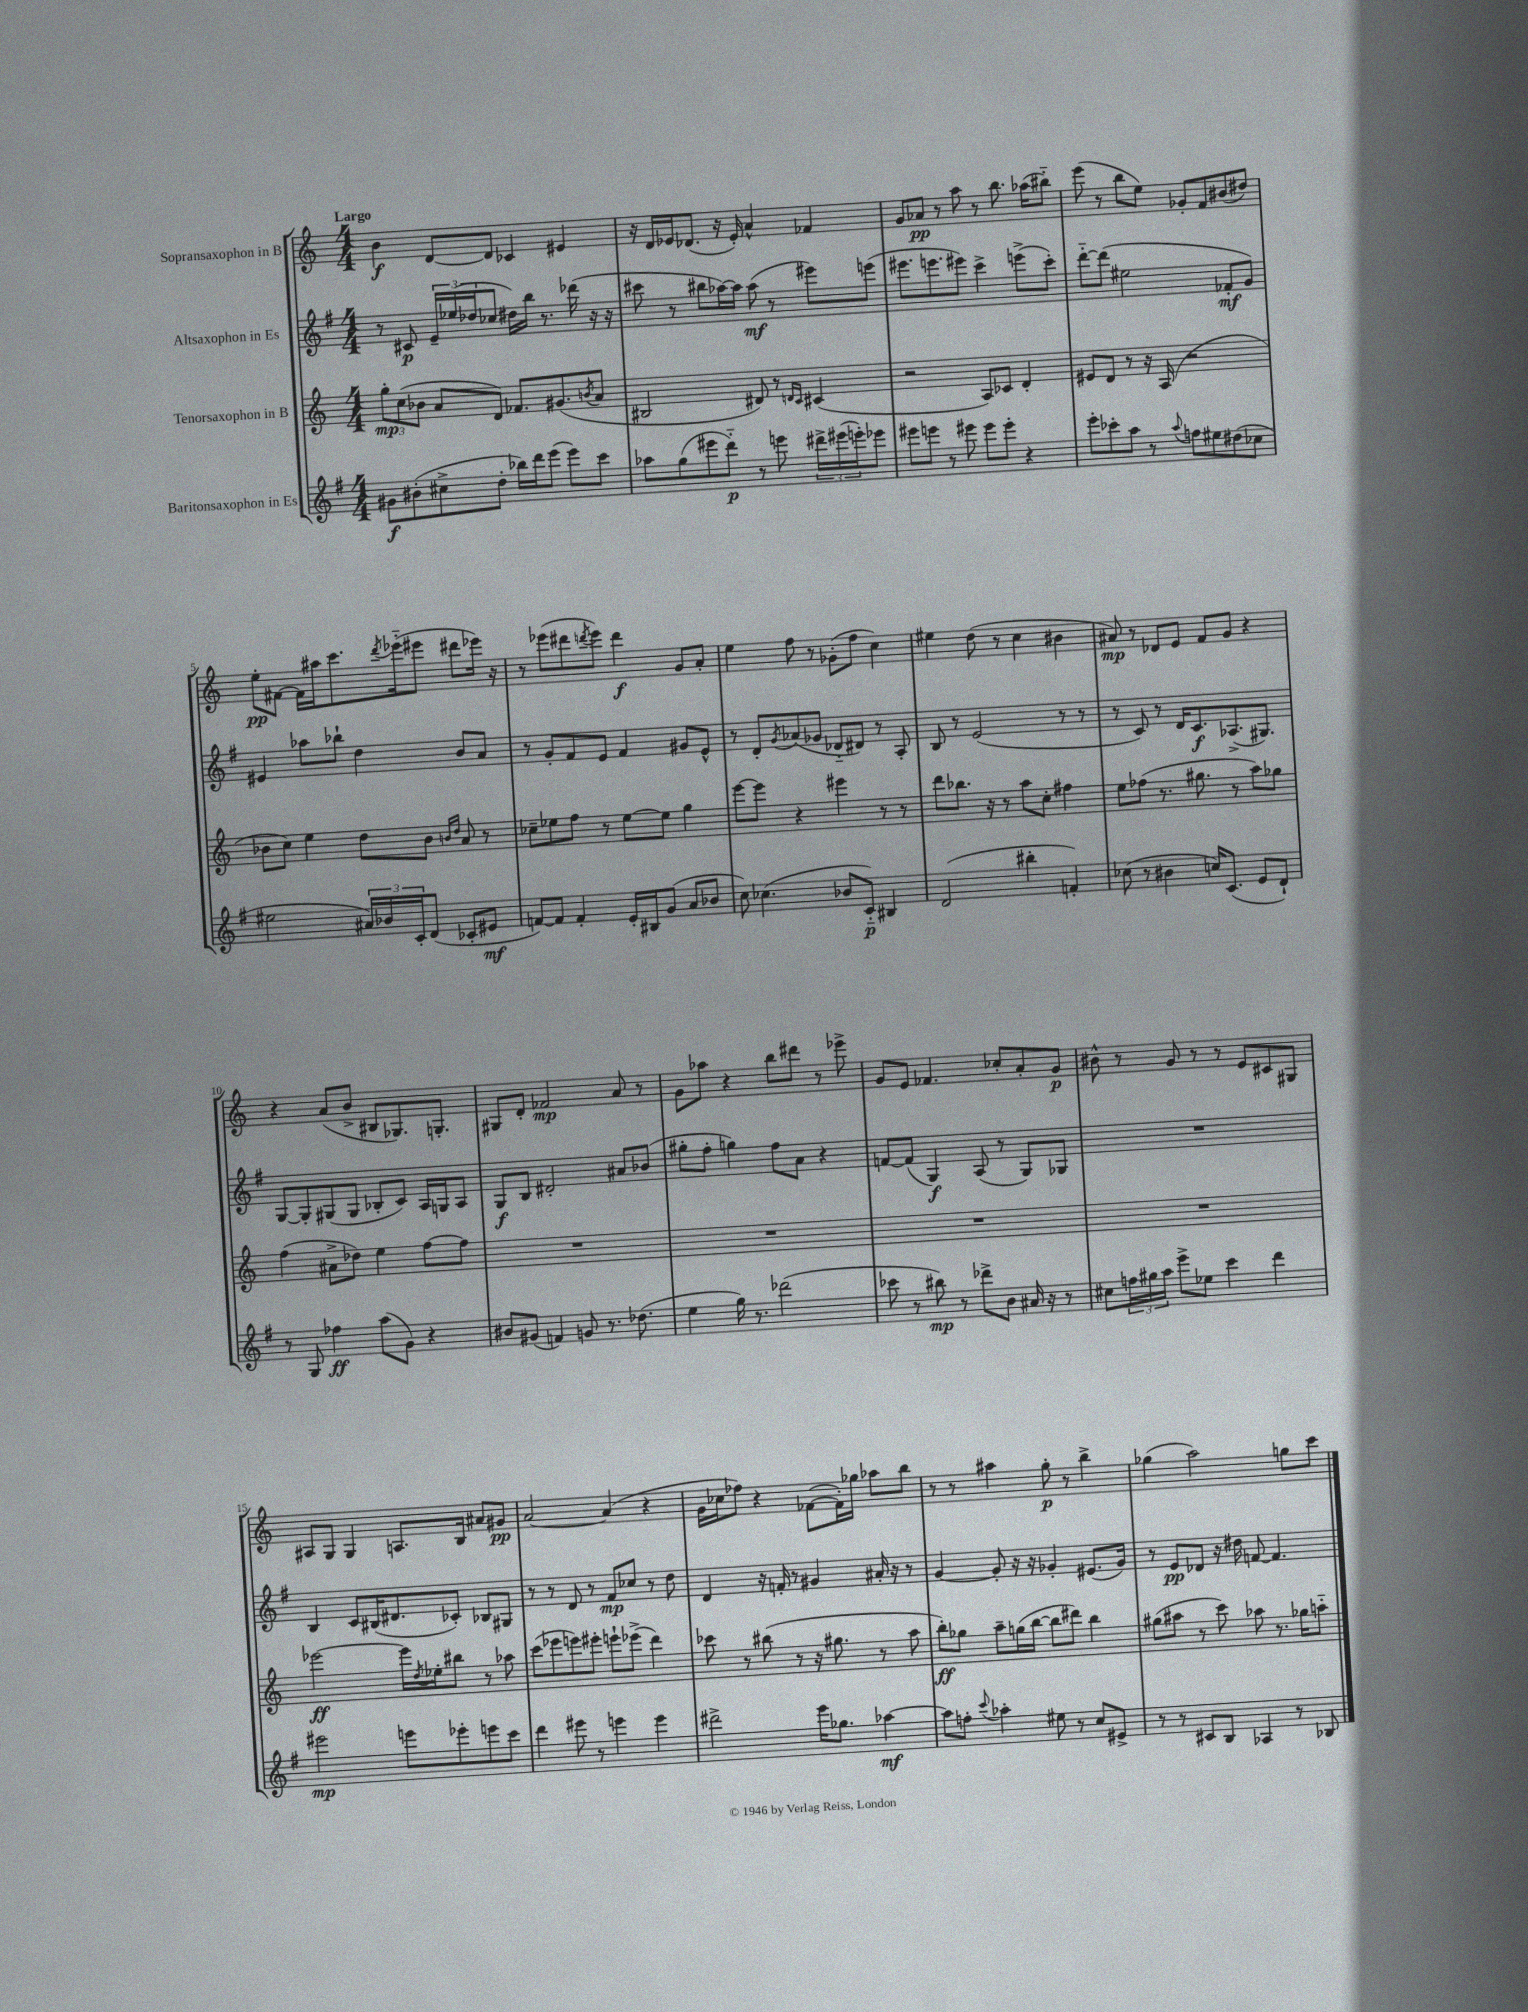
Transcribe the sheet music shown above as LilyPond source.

<<
\new StaffGroup <<
\new Staff = "s0" \with { instrumentName = "Sopransaxophon in B" } {
    \clef treble \key c \major \numericTimeSignature \time 4/4 \tempo "Largo"
    b'4\f d'8~ d'8 ces'4 eis'4 |
    r16 d'16 ees'16 des'8.( r16 ees'16-.) a'4-^ fes'4 |
    g'8 aes'8\pp r8 a''8 r8 b''8. aes''16( bis''8-_) |
    e'''8( r8 b''8 e''8) ges'8-. f'8 bis'8( dis''8) |
    e''8-.\pp fis'8~ fis'16 ais''16 c'''8. \acciaccatura { d'''8 } ees'''16-_( eis'''8 dis'''8 ees'''16) r16 |
    r8 ees'''8( dis'''8 \acciaccatura { d'''8 } ees'''8) d'''4\f g'8 a'8-. |
    e''4 f''8 r8 ges'8-.( f''8 c''4) |
    eis''4 d''8( r8 c''4 bis'4 |
    ais'8\mp) r8 des'8 e'8 f'8 g'8 r4 |
    r4 a'8( b'8-> bis8 ges8.) g8.-. |
    gis8 d'8-. fes'2\mp a'8 r8 |
    g'8 aes''8 r4 b''8 dis'''8 r8 ees'''8-> |
    g'8 e'8 fes'4. ces''8-. a'8-. g'8\p |
    bis'8-^ r8 g'8 r8 r8 e'8 cis'8 gis8 |
    ais8 g8 g4 a8. b16 ais'8 gis'8\pp |
    a'2~ a'4( r4 |
    g'16 ces''16 fes''8) r4 fes'8~( fes'16-.) ges''16 aes''8 b''8 |
    r8 r8 ais''4 g''8-.\p r8 b''4-> |
    ges''4( a''2) g''8 c'''8 \bar "|." |
}
\new Staff = "s1" \with { instrumentName = "Altsaxophon in Es" } {
    \clef treble \key g \major \numericTimeSignature \time 4/4
    r8 cis'8\p \tuplet 3/2 { e'16-- ees''16( des''16 } ces''8 dis''16) b''16 r8. des'''16( r16 r16 |
    cis'''8 r8 bis''8 aes''16~) aes''16 aes''8\mf( r8 eis'''8) e'''8( |
    eis'''8. e'''8. eis'''8) c'''4-> e'''8->( c'''8-.) |
    d'''8~-_ d'''8( eis''2 fes'8-.\mf g'8) |
    eis'4 aes''8 bes''8-! d''4 b'8 a'8 |
    r8 g'8-. fis'8 e'8 fis'4 gis'8 e'8-^ |
    r8 d'8-. \acciaccatura { g'8 } aes'8( ges'8 des'8-_ dis'8) r8 a8-. |
    b8 r8 e'2( r8 r8 |
    r8 c'8) r8 d'16 c'8.\f aes8.->( gis8.) |
    g8~ g8-. gis8( gis8 bes8-. c'8) a16 g16 a8 |
    g8\f b8 dis'2-. ais'8 bes'8( |
    gis''8-. fis''8-. g''4) fis''8 a'8 r4 |
    f'8~ f'8( g4\f) a8( r8 g8) ges8 |
    R1 |
    b4 c'8 bis16( dis'8. ces'8-.) bes8 gis8 |
    r8 r8 d'8 r8 fis'8\mp ces''8 r8 d''8 |
    d'4 r16 f'16-. r8 gis'4 ais'16-. r16 r8 |
    g'4~ g'8-. r16 r16 ges'4-. eis'8.( ges'16) |
    r8 e'8\pp des'8 r16 dis''16 f'8~ f'4. \bar "|." |
}
\new Staff = "s2" \with { instrumentName = "Tenorsaxophon in B" } {
    \clef treble \key c \major \numericTimeSignature \time 4/4
    \tuplet 3/2 { g''8-.\mp c''8( bes'8 } a'8 d'8) fes'8. gis'8.( \acciaccatura { b'8 } a'8 |
    bis2 dis'8) r8 \grace { d'16 c'16 } cis'4( |
    r2 a8) ces'8 d'4-. |
    eis'8 d'8 r8 r16 a16( r2 |
    bes'8 c''8) e''4 d''8 bes'8 \grace { b'16 d''16 } a'8 r8 |
    ces''8-- ees''8 f''8 r8 ees''8~ ees''8 g''4 |
    e'''8~ e'''8 r4 eis'''4 r8 r8 |
    d'''8 bes''8. r16 r8 a''8 c''8-. fis''4 |
    e''8 fes''8( r8. gis''8. r8 a''8) ges''8 |
    f''4( ais'8-> des''8) e''4 f''8~ f''8 |
    R1 |
    R1 |
    R1 |
    R1 |
    ees'''2~\ff ees'''16 \acciaccatura { d''8 } ees''16-. bis''8 r8 aes''8 |
    c'''8( ees'''8 e'''8) eis'''8-. e'''8-! ees'''8->( d'''4) |
    ces'''8 r8 bis''8( r8 r16 gis''8. r8 a''8 |
    b''8-.\ff) ges''8 a''8-- g''16( b''16~ b''8 dis'''8) b''4 |
    gis''8( ais''8 r8 c'''8) aes''8 r8. ges''16 a''8-_ \bar "|." |
}
\new Staff = "s3" \with { instrumentName = "Baritonsaxophon in Es" } {
    \clef treble \key g \major \numericTimeSignature \time 4/4
    gis'8\f bis'8-.( cis''8-> d''8-. bes''16) d'''16 e'''8( e'''8) c'''8 |
    aes''8 g''8( eis'''8 d'''8-_\p) r8 e'''8 \tuplet 3/2 { dis'''16-> eis'''16( e'''16-.) } ees'''8 |
    eis'''8 e'''8 r8 eis'''8 eis'''8 eis'''8-. r4 |
    e'''8-. ces'''8-. a''8 r8 \appoggiatura { a''8 } f''8 eis''8 dis''8( ces''8 |
    eis''2 \tuplet 3/2 { ais'16) bes'16 c'16-. } d'8( ces'8-. eis'8\mf |
    f'8~) f'8 f'4-. e'16-. bis16 g'8( a'8 bes'8 |
    c''8) ces''4.( bes'8 c'8-_\p) bis4 |
    d'2( bis''4-. f'4-.) |
    ces''8( r8 bis'4 c''16) c'8.( e'8 d'8-!) |
    r8 g8 fes''4\ff a''8( g'8) r4 |
    bis'8 gis'8( f'4) g'8 r8. des''8.( |
    e''4 g''16) r8. des'''2( |
    ces'''8 r8 bis''8\mp) r8 des'''8-> b'8 ais'16 r16 r8 |
    cis''8 \tuplet 3/2 { f''16 gis''16 a''16 } e'''8-> ees''8 c'''4 d'''4 |
    eis'''2\mp e'''8 ees'''8-. e'''8 c'''8 |
    d'''4 eis'''8 r8 e'''4 e'''4 |
    dis'''2-> e'''16 ges''8. aes''4~\mf |
    aes''8 f''8-. \appoggiatura { c'''8 } aes''4-. eis''8 r8 c''8 eis'8-> |
    r8 r8 cis'8 b8 aes4 r8 bes8 \bar "|." |
}
>>
>>
